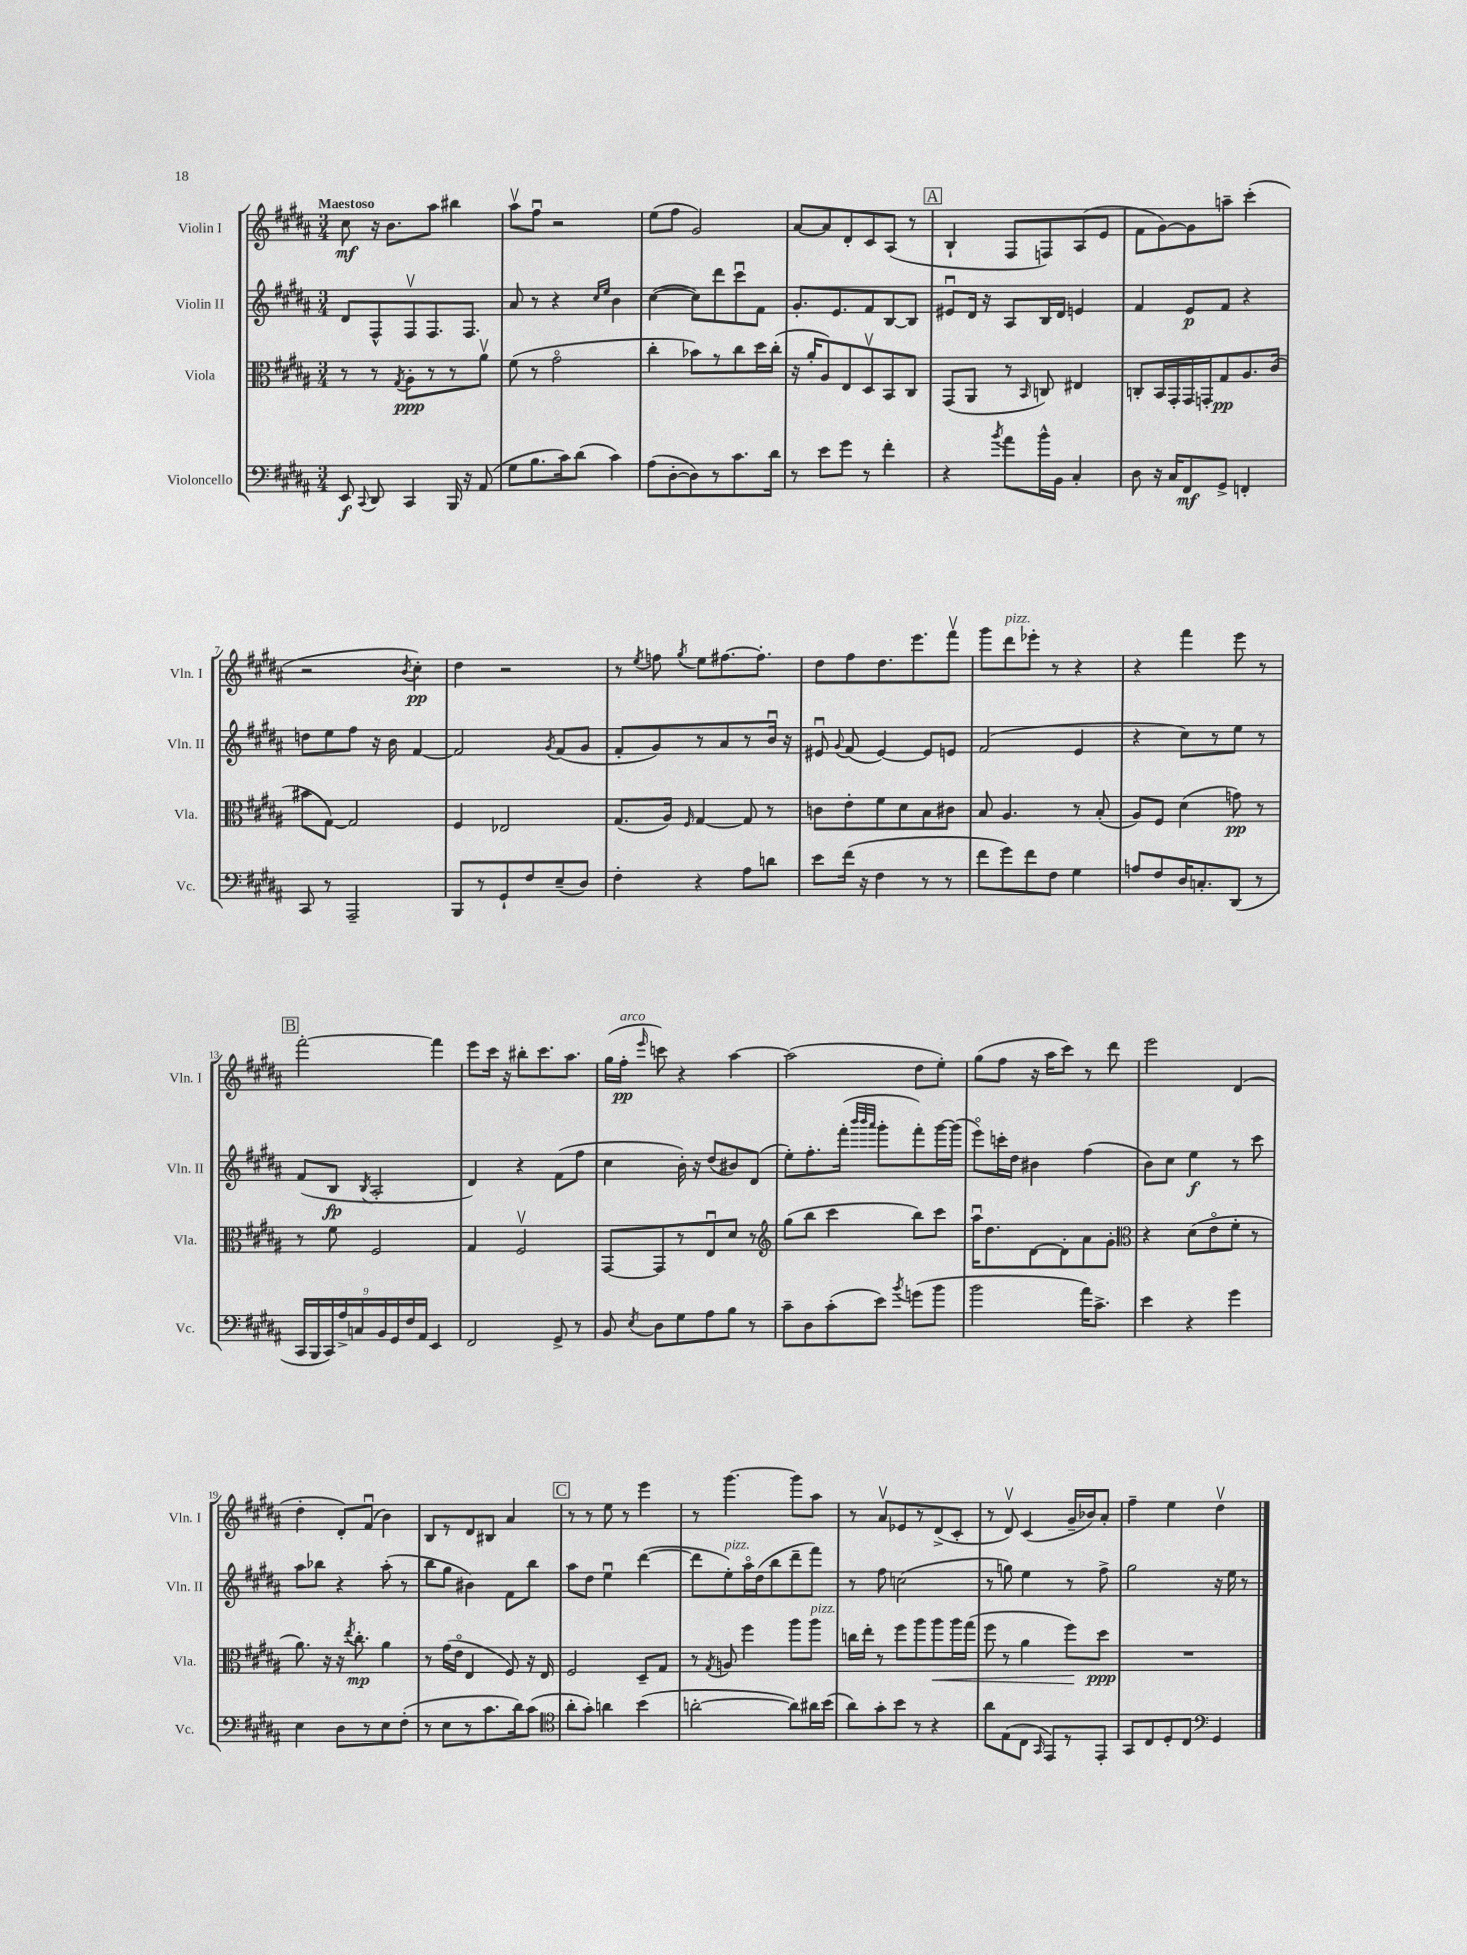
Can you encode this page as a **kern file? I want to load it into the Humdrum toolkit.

**kern	**kern	**kern	**kern
*staff4	*staff3	*staff2	*staff1
*clefF4	*clefC3	*clefG2	*clefG2
*k[f#c#g#d#a#]	*k[f#c#g#d#a#]	*k[f#c#g#d#a#]	*k[f#c#g#d#a#]
*M3/4	*M3/4	*M3/4	*M3/4
8EE/	8r	8d#/L	8cc#\
8qqCC#/	.	.	.
8DD#/	8r	8F#^^/	16r
.	.	.	8.b\L
.	8qG#/	.	.
4CC#/	8A#'\L	8F#v/	.
.	8r	8.F#/	8aa#\J
16BBB/	8r	.	4bb#\
16r	.	8.F#/J	.
(8AA#/	8a#v\J	.	.
=	=	=	=
8G#\L	(8f#\	8a#/	8aa#v\L
8.B\	8r	8r	8ff#u\J
.	2g#o\	4r	2r
16c#\k)	.	.	.
(8d#\J	.	.	.
.	.	16qqcc#/LL	.
.	.	16qqee/JJ	.
4c#\)	.	4b\	.
=	=	=	=
(8A#\L	4cc#'\	([4cc#\	(8ee\L
[8D#'\	.	.	8ff#\J
8D#\])	8b-\L)	8cc#\]L)	2g#/)
8r	8r	8ddd#\	.
8.c#\	8cc#\	8ccc#u\	.
.	16dd#\L	8f#\J	.
16d#\Jk	(16cc#'\JJ	.	.
=	=	=	=
8r	16r	8.g#'/L	[8a#/L
.	16a#'/LK	.	.
8e\L	8A#/)	.	8a#/]
.	.	8.e/	.
8g#\J	8E/	.	8d#'/
8r	8D#v/	8f#/	8c#/
4f#'\	8BB/	[8B/	(8A#/J
.	8C#/J	8B/]J	8r
=	=	=	=
4r	(8GG#/L	8e#u/L	4B`/
.	8AA#/J	16d#/Jk	.
.	.	16r	.
8qb/	.	.	.
8a#\L	8r	8A#/L	8F#/L
.	16qqBB/	.	.
16b^^\L	8C/)	16B/L	8F/)
16BB\JJ	.	16d#/JJ	.
4C#'/	4E#/	4e/	(8A#/
.	.	.	8e/J
=	=	=	=
8D#\	8C'/L	4f#/	8f#\L
16r	16BB/L	.	[8g#\)
16C#/LK	16GG#'/	.	.
8FF#/	16GG#/	8e/L	8g#\]
.	16GG'/J	.	.
8GG#^/J	8G#/	8f#/J	8aa~\J
4FF'/	8.A#/	4r	(4ccc#'\
.	(16c#/Jk	.	.
=	=	=	=
8CC#/	8b#\L	8dd\L	2r
8r	[8G#\J)	8ee\	.
2AAA#~/	2G#/]	8ff#\J	.
.	.	16r	.
.	.	16b\	.
.	.	.	8qb/
.	.	[4f#/	4cc#'\)
=	=	=	=
8BBB/L	4F#/	2f#/]	4dd#\
8r	.	.	.
8GG#`/	2E-/	.	2r
8F#/	.	.	.
.	.	8qg#/	.
(8E~/	.	(8f#/L	.
8D#/J)	.	8g#/J	.
=	=	=	=
4F#'\	(8.G#/L	8f#'/L	8r
.	.	.	8qee/
.	.	8g#/)	8ff\
.	16A#/Jk)	.	.
.	16qqF#/	.	8qgg#/
4r	[4G#/	8r	8ee\L
.	.	8a#/	[8.ff#\
8A#\L	8G#/]	8r	.
.	.	.	8.ff#'\]J
8d\J	8r	16bu/Jk	.
.	.	16r	.
=	=	=	=
8e\L	8c\L	8e#u/	8dd#\L
.	.	8qqg#/	.
(16f#\Jk	8e'\	(8f#/	8ff#\
16r	.	.	.
4F#\	8f#\	[4e#/)	8.dd#\
.	8d#\	.	.
.	.	.	8.eee\
8r	8B\	8e#/]L	.
8r	8c#\J	8e/J	8fff#v\J
=	=	=	=
8f#\L	8B/	(2f#/	8ggg#\L
8g#\)	4.A#/	.	8ddd#\
8f#\	.	.	8eee-'\J
8F#\J	.	.	8r
4G#\	8r	4e/	4r
.	(8B'/	.	.
=	=	=	=
8A/L	8A#/L)	4r	4r
8F#/	8F#/J	.	.
16D#/K	(4d#\	8cc#\L)	4fff#\
8.C'/	.	.	.
.	.	8r	.
(8DD#/J	8g\)	8ee\J	8eee\
8r	8r	8r	8r
=	=	=	=
18CC#/LL	8r	(8f#/L	[2fff#'\
18BBB/	.	.	.
18CC#/)	.	.	.
.	8f#\	8B/J	.
18A#^/	.	.	.
18C/	.	.	.
.	.	8qB/	.
.	2F#/	2A#'/	.
18BB/	.	.	.
18GG#/	.	.	.
18F#/	.	.	.
18AA#/JJ	.	.	.
4EE/	.	.	4fff#\]
=	=	=	=
2FF#/	4G#/	4d#/)	8eee\L
.	.	.	16ccc#\Jk
.	.	.	16r
.	2F#v/	4r	8bb#'\L
.	.	.	8.ccc#\
8GG#^/	.	(8f#\L	.
.	.	.	8.aa#\J
8r	.	8ff#\J	.
=	=	=	=
8BB/	[8GG#/L	4cc#\	(16gg#\LL
.	.	.	16ff#'\JJ
8qE/	.	.	16qqeee/
8D#\L	8GG#/]	.	8ccc\)
8G#\	8r	16b'\)	4r
.	.	16r	.
8A#\	8Eu/	(8dd#/L	.
8B\J	8d#/J	8b#/)	[4aa#\
8r	8r	(8d#/J	.
=	=	=	=
*	*clefG2	*	*
8c#~\L	(8gg#\L	8ee'\L)	(2aa#\]
8D#\	8bb\J	8.ff#'\	.
(8c#'\	4ccc#\	.	.
.	.	(16fff#'\Jk	.
.	.	32qqbbb/LLL	.
.	.	32qqbbb/	.
.	.	32qqaaa#/JJJ	.
8e\J)	.	8ggg#'\L	.
8qb/	.	.	.
(8g\L	8bb\L)	8fff#'\)	8dd#\L
8b\J	8ccc#\J	[16ggg#\L	8ee'\J)
.	.	(16ggg#\]JJ	.
=	=	=	=
2b\	16aa#u\LK	8eeeo\L)	(8gg#\L
.	8.dd#\	.	.
.	.	16ccc'\L	8ff#\J
.	.	16dd#\JJ	.
.	[8d#\	4b#\	16r
.	.	.	16aa#\LK
.	8d#'\]	.	8ccc#\J)
16a#\LK)	8a#\	(4ff#\	8r
8.c#^\J	.	.	.
.	8g#'\J	.	8ddd#\
=	=	=	=
*	*clefC3	*	*
4e\	4r	8b\L)	2eee\
.	.	8cc#\J	.
4r	(8d#\L	4ee\	.
.	8eo\	.	.
4g#\	8f#'\J	8r	(4d#/
.	8r	8ccc#\	.
=	=	=	=
4E\	8.a#\)	8aa#\L	4dd#'\
.	.	8bb-\J	.
.	16r	.	.
8D#\L	16r	4r	8d#'/L)
.	8qee/	.	.
.	8.cc#'\	.	.
8r	.	.	(8f#u/J
8E\	4a#\	(8aa#'\	4b\)
(8F#'\J	.	8r	.
=	=	=	=
8r	8r	8bb\L	8B/L
8E\L	(16g#\LL	8gg#\J	8r
.	16eo\JJ	.	.
8r	4E/	4b#\)	8d#/
8.c#\	.	.	8B#/J
.	8F#/)	8f#\L	4a#/
16d#\k)	.	.	.
(8c#\J	16r	8bb\J	.
.	16E/	.	.
=	=	=	=
*clefC4	*	*	*
8a#'\L	2F#/	8aa#\L	8r
8g#'\J)	.	8dd#\J	8r
4a\	.	4eeu\	8ee\
.	.	.	8r
(4b\	8D#~/L	([4ddd#\	4eee\
.	8G#/J	.	.
=	=	=	=
[2a'\	8r	8ddd#\]L	8r
.	8qG#/	.	.
.	8A/	8ee'\)	[4.ggg#\
.	4ff#\	16aa#o\L	.
.	.	(16dd#\J	.
.	.	8bb\	.
8a\]L)	8aa#\L	8ddd#~\	8ggg#\]L
16a#\L	8aa#\J	8fff#\J)	8aa#\J
(16b\JJ	.	.	.
=	=	=	=
8a#\L)	16cc\LL	8r	8r
.	16ee'\JJ	.	.
8g#'\	8r	8ff#\	8a#v/L
8b\J	8ff#\L	(2cc\	8e-/
8r	8aa#\	.	8r
4r	8aa#\	.	(8d#^/
.	16aa#\L	.	8c#'/J
.	(16gg#\JJ	.	.
=	=	=	=
8a#\L	8ff#\	8r	8r
(8E\	8r	8gg\)	8d#v/)
8C#\J	4a#\	4ee\	(4c#/
16qqGG#/	.	.	.
8EE/L)	.	.	.
8r	8ff#\L)	8r	16g#~/LL
.	.	.	16b-/J)
8EE'/J	8dd#\J	8ff#^\	8a#'/J
=	=	=	=
8GG#/L	2.r	2gg#\	4ff#~\
8C#/	.	.	.
8D#'/	.	.	4ee\
8C#/J	.	.	.
*clefF4	*	*	*
4GG#/	.	16r	4dd#v\
.	.	16ee\	.
.	.	8r	.
==	==	==	==
*-	*-	*-	*-
